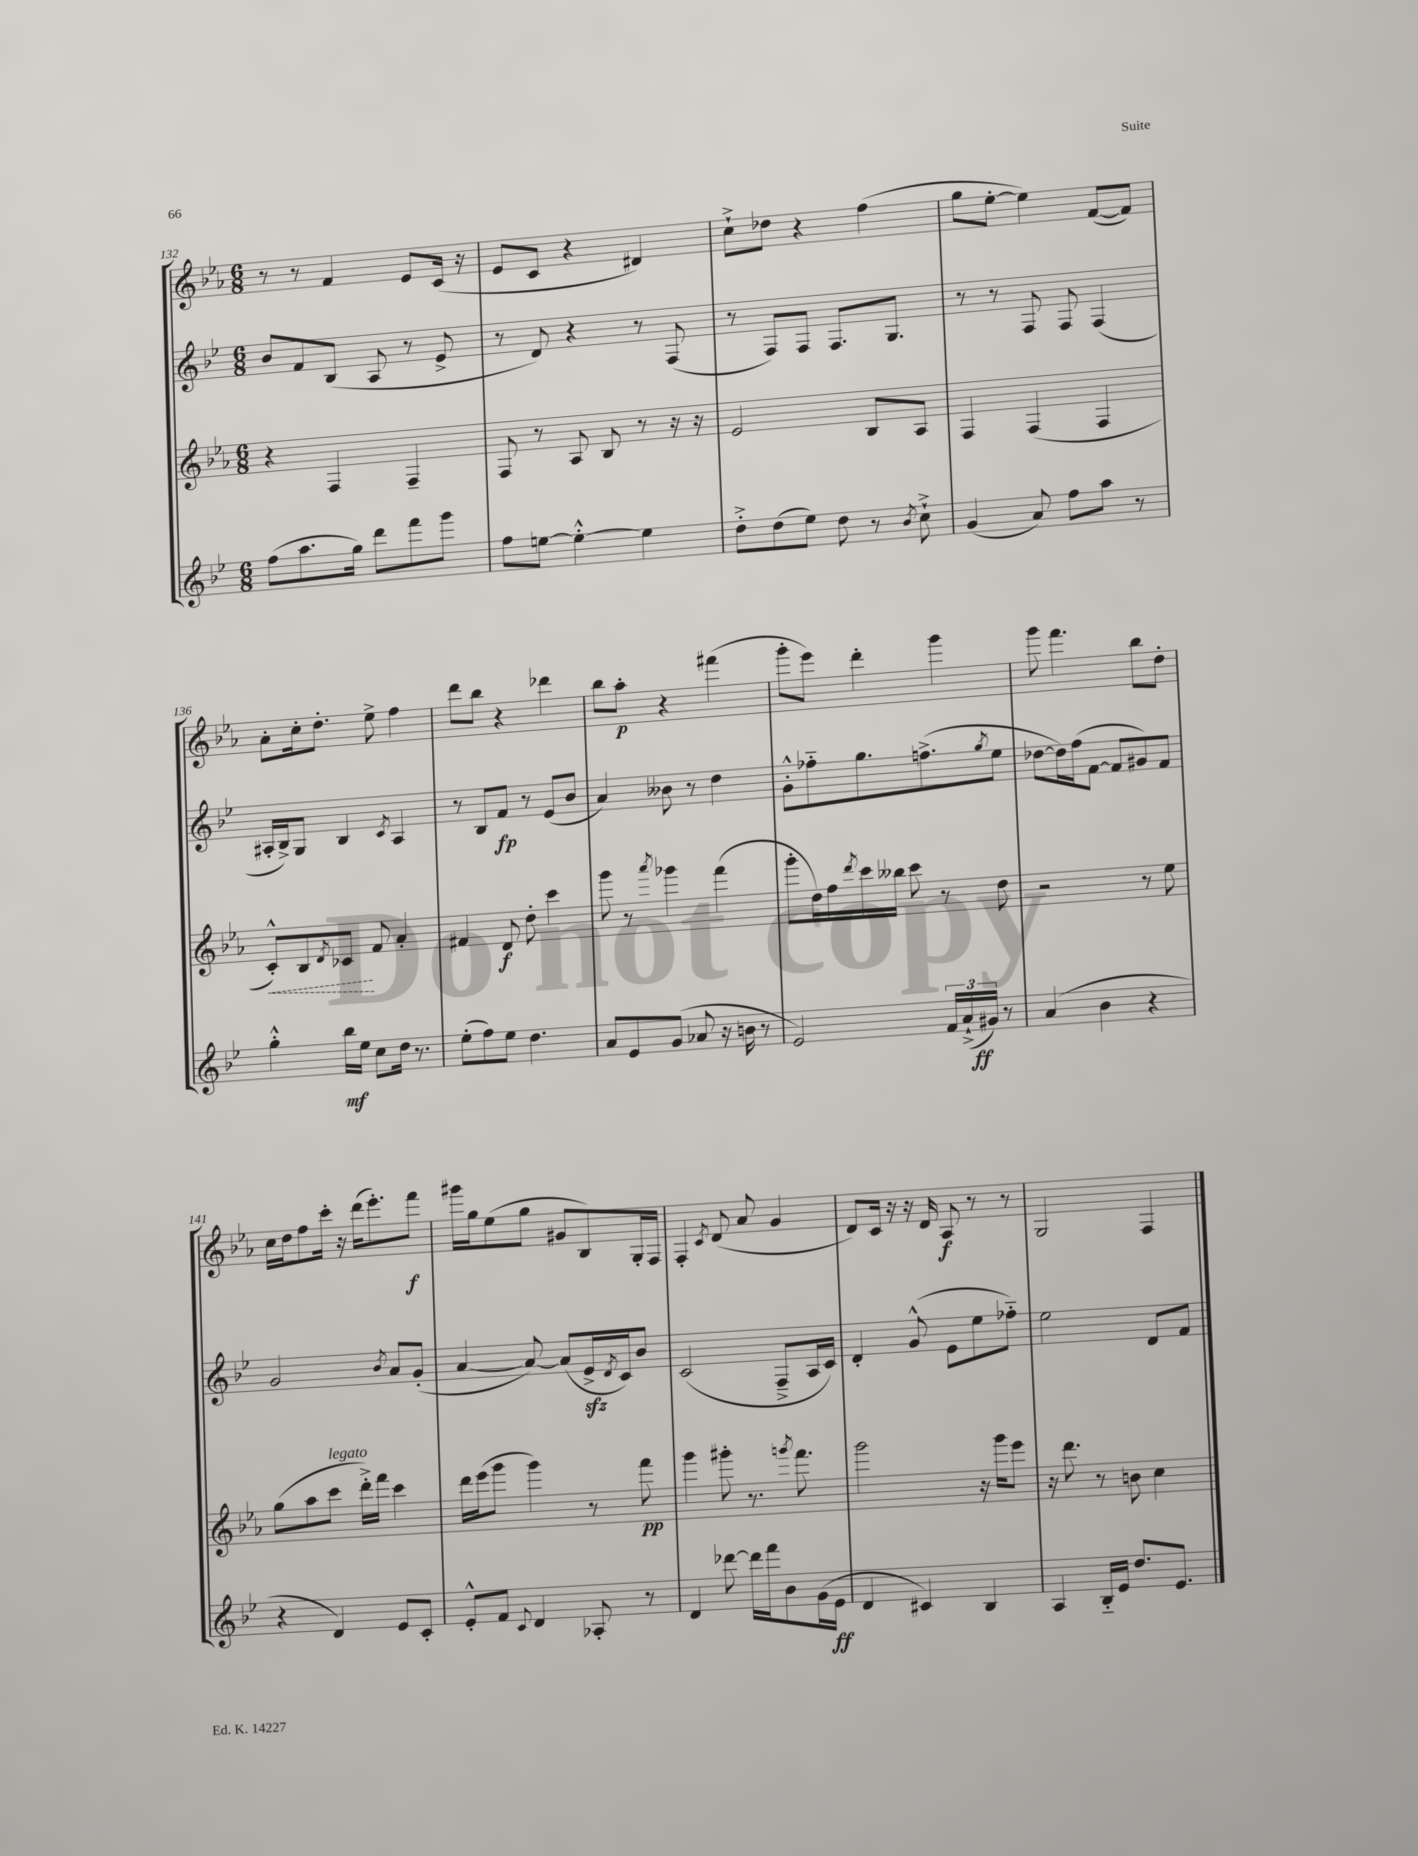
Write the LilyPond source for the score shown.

<<
\new StaffGroup <<
\new Staff = "s0" {
    \clef treble \key ees \major \numericTimeSignature \time 6/8
    r8 r8 f'4 ees'8 c'16( r16 |
    ees'8 c'8 r4 dis'4) |
    c''8-!-> des''8 r4 f''4( |
    g''8 ees''8~-. ees''4) f'8~( f'8) |
    aes'8-. c''16-. d''8.-. ees''8-> f''4 |
    d'''8 bes''8 r4 des'''4 |
    bes''8 aes''8-.\p r4 fis'''4( |
    g'''8-. ees'''8) d'''4-. g'''4 |
    g'''8 f'''4. bes''8 d''8-. |
    c''16 d''16 f''8 c'''16-. r16 d'''16( ees'''8.-.) f'''8\f |
    gis'''16 g''16 ees''8( g''8 gis'8 bes8) g16-. f16 |
    f4-. \acciaccatura { c'8 } d'8( aes'8 g'4 |
    d'8) c'16 r16 r16 d'16 aes8\f r8 r8 |
    g2 f4 \bar "|." |
}
\new Staff = "s1" {
    \clef treble \key bes \major \numericTimeSignature \time 6/8
    bes'8 f'8 bes8( a8 r8 ees'8-> |
    r8 d'8) r4 r8 f8( |
    r8 f8) f8 f8. g8. |
    r8 r8 f8 f8 f4( |
    ais16-. bes16->) g8 bes4 \acciaccatura { c'8 } ais4 |
    r8 bes8 f'8\fp r8 ees'8( bes'8 |
    a'4) beses'8 r8 d''4 |
    g'8-.-^ fes''8-_ g''8. f''8.->( \acciaccatura { g''8 } ees''8 |
    des''8~ des''16) f''16( f'8~ f'8 gis'8) f'8 |
    g'2 \acciaccatura { bes'8 } a'8 g'8-.( |
    a'4~ a'8~) a'8( ees'16->\sfz \acciaccatura { d'8 } c'16) bes'8 |
    c'2( f8---> a16 c'16) |
    d'4-. g'8-^( ees'8 ees''8 fes''8-_) |
    ees''2 d'8 f'8 \bar "|." |
}
\new Staff = "s2" {
    \clef treble \key ees \major \numericTimeSignature \time 6/8
    r4 f4 f4-- |
    f8 r8 aes8 bes8 r8 r16 r16 |
    ees'2 bes8 aes8 |
    f4 f4( f4 |
    \once \override Hairpin.style = #'dashed-line c'8-.-^\<) bes8 \acciaccatura { d'8 } ces'8\! f'8 aes'4-. |
    fis'4 d'8\f d''8-. c'''4 |
    g'''8 r8 \acciaccatura { aes'''8 } ges'''4 f'''4( |
    g'''8-. d''16) f''16 \acciaccatura { d'''8 } c'''16 beses''16 c'''8 r8 d''8 |
    r2 r8 ees''8 |
    g''8( aes''8 c'''8^\markup { \italic "legato" } d'''16-.->) f'''16 c'''4 |
    d'''16 ees'''16( g'''8 g'''4) r8 f'''8\pp |
    g'''4 gis'''8-. r8. \acciaccatura { g'''8 } f'''8. |
    g'''2 r16 g'''16 ees'''8 |
    r16 d'''8. r8 b'8 c''4 \bar "|." |
}
\new Staff = "s3" {
    \clef treble \key bes \major \numericTimeSignature \time 6/8
    f''8( a''8. g''16) d'''8 f'''8 g'''8 |
    f''8 e''8~ e''4~-.-^ e''4 |
    d''8-.-> d''8( ees''8) d''8 r8 \acciaccatura { bes'8 } c''8-!-> |
    g'4( a'8) f''8 a''8 r8 |
    g''4-.-^ bes''16\mf ees''16 c''8 d''16 r8. |
    ees''8-.( f''8) ees''8 d''4. |
    a'8 ees'8 g'8( aes'8 r16 b'16 r8 |
    ees'2) \tuplet 3/2 { f'16 a'16-!->( gis'16\ff) } r8 |
    a'4( bes'4 r4 |
    r4 d'4) ees'8 c'8-. |
    ees'8-.-^ f'8 \appoggiatura { c'8 } d'4 aes8-. r8 |
    d'4 des'''8~ des'''16 f'''16 bes'8 g'16( ees'16\ff |
    d'4 cis'4) bes4 |
    a4 bes16-_ ees'16 d''8. ees'8. \bar "|." |
}
>>
>>
\layout { \context { \Score currentBarNumber = #132 } }
